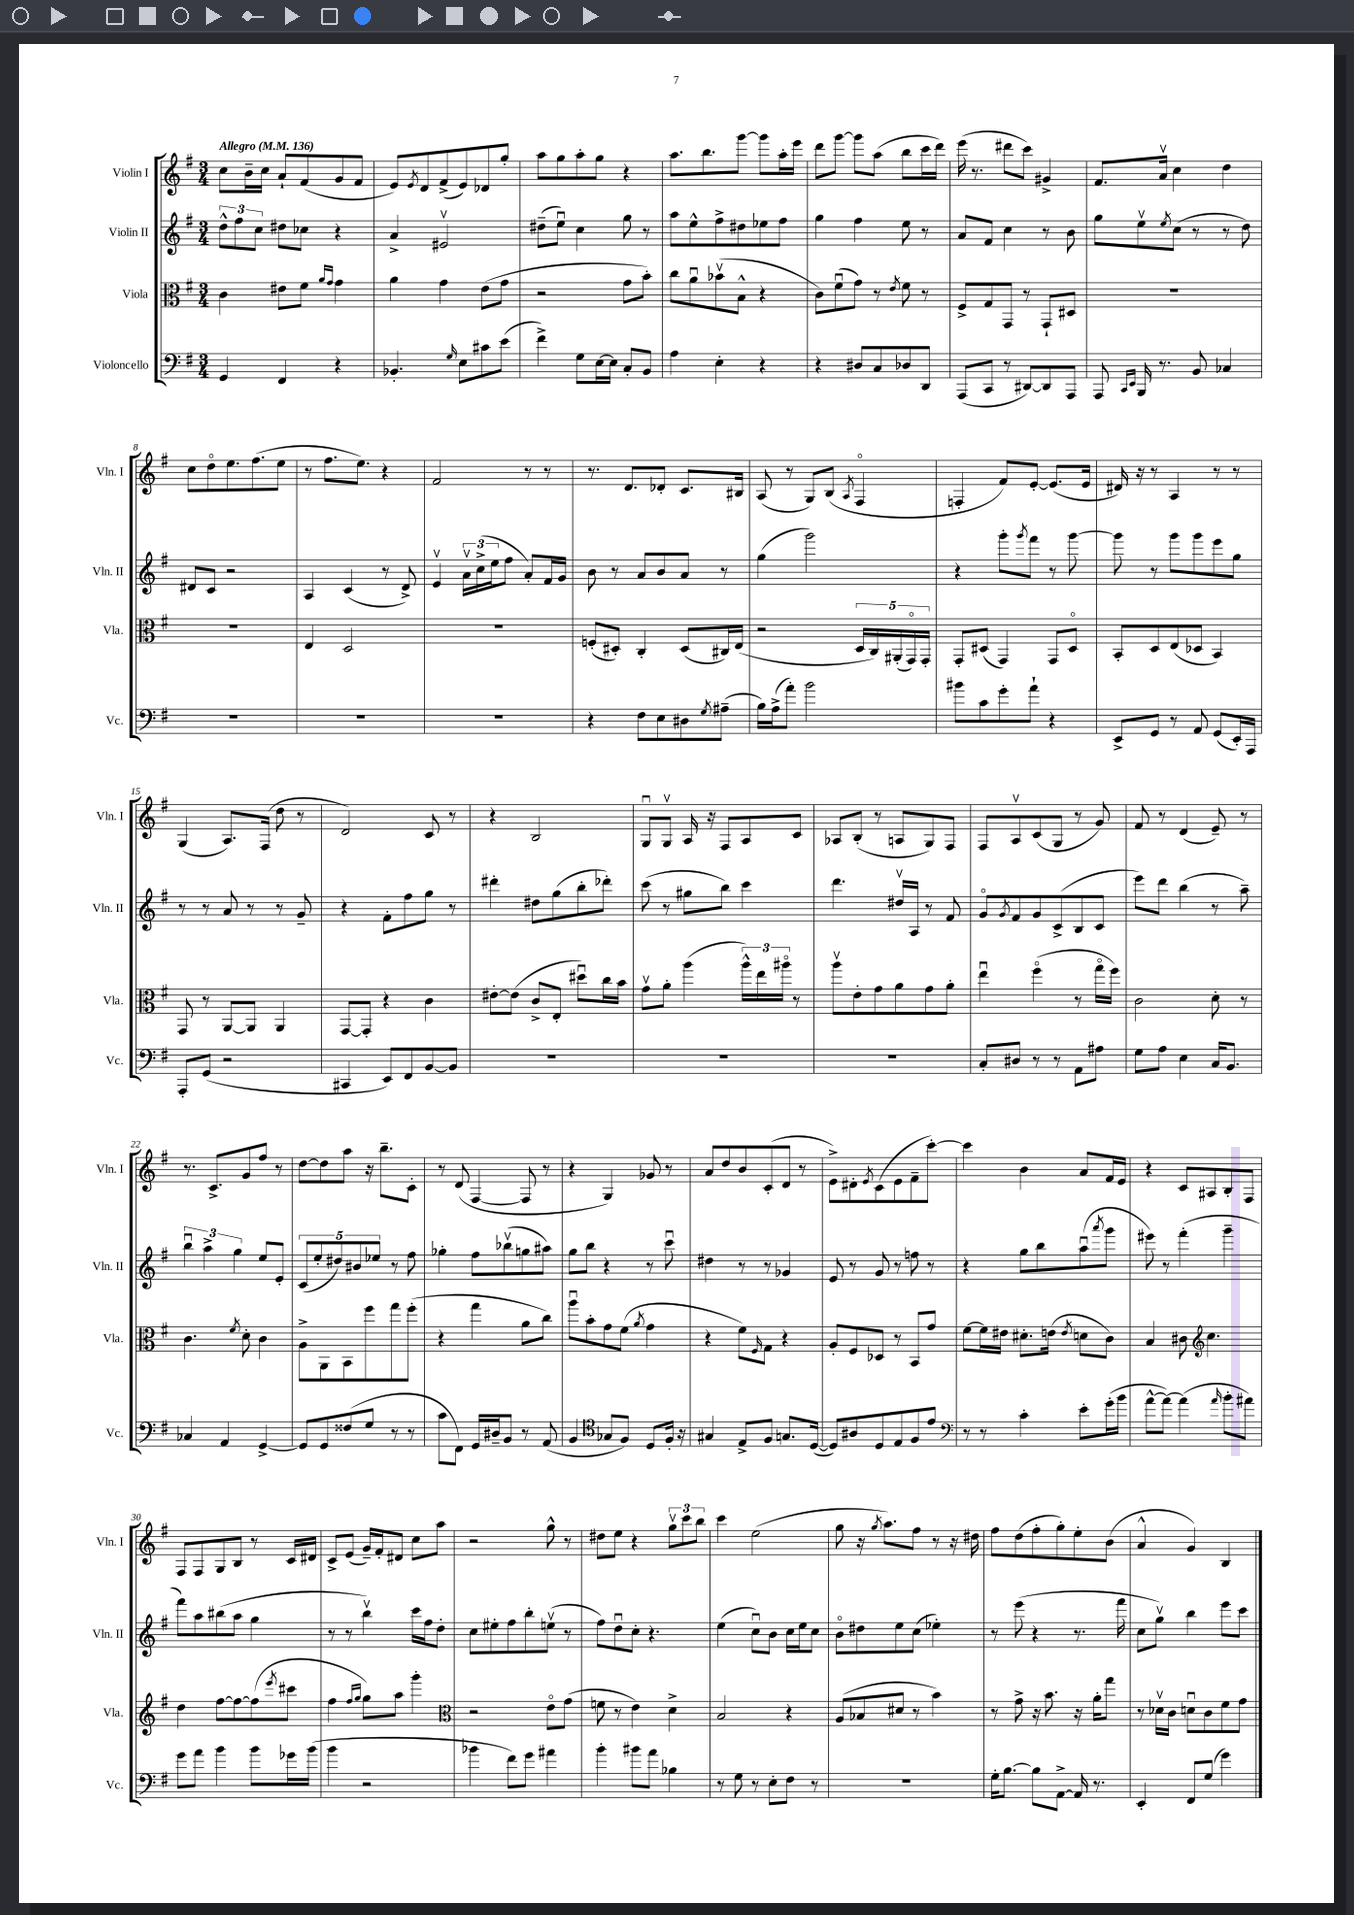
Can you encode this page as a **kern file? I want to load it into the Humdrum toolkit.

**kern	**kern	**kern	**kern
*part4	*part3	*part2	*part1
*staff4	*staff3	*staff2	*staff1
*I"Violoncello	*I"Viola	*I"Violin II	*I"Violin I
*I'Vc.	*I'Vla.	*I'Vln. II	*I'Vln. I
*clefF4	*clefC3	*clefG2	*clefG2
*k[f#]	*k[f#]	*k[f#]	*k[f#]
*M3/4	*M3/4	*M3/4	*M3/4
*MM136	*MM136	*MM136	*MM136
=1	=1	=1	=1
!	!	!	!LO:TX:a:B:t=Allegro
4GG/	4c\	12dd^^\L	8cc\L
.	.	12ff#\	.
.	.	.	16b~\L
.	.	12cc\J	.
.	.	.	16cc\JJ
4FF#/	8e#X\L	8dd#X\L	8a`/L
.	8f#\J	8cc-X\J	(8f#/
.	16qqa/LL	.	.
.	16qqg/JJ	.	.
4r	4g\	4r	8g/
.	.	.	8f#/J
=2	=2	=2	=2
4.BB-X'/	4a\	4a^/	8e/L)
.	.	.	8qe/
.	.	.	8d/
.	4g\	2e#Xv/	(8f#^/
16qqG/	.	.	.
8E\L	.	.	8e/)
8c#X\	(8e\L	.	8d-X/
(8e\J	8g\J	.	8gg'/J
=3	=3	=3	=3
4f#^\)	2r	(8dd#X~\L	8aa\L
.	.	8eeu\J)	8gg\
8G\L	.	4cc\	8aa'\
[16E\L	.	.	8gg\J
16E\JJ]	.	.	.
8C'/L	8g\L	8gg\	4r
8BB/J	8b'\J)	8r	.
=4	=4	=4	=4
4A\	8cc\L	8aa\L	8.aa\L
.	8au\	8ee^^\	.
.	.	.	8.bb\
4E'\	(8b-Xv\	8ff#^\	.
.	8B^^\J	8dd#X\	[8ggg\J
4r	4r	8ee-X\	8ggg\L]
.	.	8ff#\J	16aa'\L
.	.	.	16eee\JJ
=5	=5	=5	=5
4r	8c\L)	4gg\	8ddd\L
.	(8f#u\	.	[8ggg\J
8D#X/L	8g\J)	4ff#\	8ggg\L]
8C/	8r	.	(8aa\J
.	8qe/	.	.
8D-X/	8f#\	8ee\	8bb\L
8DD/J	8r	8r	16ccc\L
.	.	.	16ddd\JJ)
=6	=6	=6	=6
(8AAA/L	8F#^/L	8a/L	(16eee\
.	.	.	8.r
8CC/J	8G/	8f#/J	.
8r	8GG/J	4cc\	8ddd#X\L
[8DD#X/L)	8r	.	8ccc\J)
8DD#/]	8GG`/L	8r	4g#X^/
8AAA/J	8D#X/J	8b\	.
=7	=7	=7	=7
8AAA/	2.r	8gg\L	8.f#/L
16qqCC/LL	.	.	.
16qqEE/JJ	.	.	.
16BBB/	.	8eev\	.
8.r	.	.	16av/Jk
.	.	8qee/	.
.	.	(8cc\J	4cc\
8BB/	.	8r	.
4C-X/	.	8r	4dd\
.	.	8dd\)	.
!!LO:LB:g=z
=8	=8	=8	=8
2.r	2.r	8d#X/L	8cc\L
.	.	8c/J	8dd\
.	.	2r	8.ee\
.	.	.	(8.ff#\
.	.	.	8ee\J
=9	=9	=9	=9
2.r	4E/	4A/	8r
.	.	.	8.ff#\L
.	2D/	(4c/	.
.	.	.	8.ee\J)
.	.	8r	4r
.	.	8d^/)	.
=10	=10	=10	=10
2.r	2.r	4ev/	2f#/
.	.	24av\LL	.
.	.	(24cc^\	.
.	.	24ee\J	.
.	.	8ff#\J	.
.	.	8a'/L)	8r
.	.	16f#/L	8r
.	.	16g/JJ	.
=11	=11	=11	=11
4r	(8Fn'/L	8b\	8.r
.	8D#X'/J)	8r	.
.	.	.	8.d/L
8F#\L	4C'/	8a/L	.
8E\	.	8b/	8d-X'/J
8D#X\	(8D#/L	8a/J	8.c/L
8qG/	.	.	.
(8A#X~\J	16C#X/L)	8r	.
.	(16E/JJ	.	16B#X/Jk
=12	=12	=12	=12
16B\LL)	2r	(4gg\	(8A/
(16A^\J	.	.	.
8a'\J)	.	.	8r
2b\	.	2ggg\)	8G/L)
.	.	.	(8B/J
.	.	.	8qA/
.	20D/LL	.	4F#/
.	20C/)	.	.
.	(20AA#X'/	.	.
.	20GG/)	.	.
.	20GG'/JJ	.	.
=13	=13	=13	=13
8b#X\L	8GG'/L	4r	4Fn'/
8c\	(8D#X/J	.	.
8g'\	4GG/)	8ggg'\L	8f#/L)
.	.	8qggg/	.
8a`\J	.	8fff#\J	[8e'/J
4r	8GG/L	8r	(8.e/L]
.	8D#/J	[8ggg\	.
.	.	.	16e/Jk
=14	=14	=14	=14
8EE^/L	8BB'/L	8ggg\]	16d#X/)
.	.	.	16r
8GG/J	8D/	8r	8r
8r	(8E/	8ggg\L	4A/
8AA/	8D-X/J	8ggg\	.
(8GG/L	4BB/)	8eee\	8r
16EE'/L)	.	8gg\J	8r
16AAA/JJ	.	.	.
!!LO:LB:g=z
=15	=15	=15	=15
8AAA'/L	8GG/	8r	(4G/
(8GG/J	8r	8r	.
2r	[8AA/L	8a/	8.A/L)
.	8AA/J]	8r	.
.	.	.	(16F#/Jk
.	4AA/	8r	8dd\
.	.	8g~/	8r
=16	=16	=16	=16
4CC#X/	[8GG/L	4r	2d/)
.	8GG'/J]	.	.
8EE/L)	4r	8f#'\L	.
8FF#/	.	8ff#\	.
[8BB/	4c\	8gg\J	8c/
8BB/J]	.	8r	8r
=17	=17	=17	=17
2.r	[8e#X'\L	4ddd#X'\	4r
.	(8e#\J]	.	.
.	8c^/L	8dd#X\L	2B/
.	8E'/J	(8gg\	.
.	8dd#Xu\L)	8bb'\	.
.	16cc\L	8ddd-X'\J)	.
.	16b\JJ	.	.
=18	=18	=18	=18
2.r	8gv\L	(8ccc\	8Gu/L
.	8a'\J	8r	8Gv/J
.	(4aa\	8gg#X\L	16A/
.	.	.	16r
.	.	8bb\J)	8F#/L
.	24aa^^\LL)	4ccc\	8A/
.	24ee\	.	.
.	24aa#X\JJ	.	.
.	8r	.	8c/J
=19	=19	=19	=19
2.r	8aav\L	4.ddd\	8A-X/L
.	8e'\	.	(8B'/J
.	8g\	.	8r
.	8a\	16dd#Xv/LL	8An/L
.	.	16A/JJ	.
.	8g\	8r	8G/)
.	8a'\J	8f#/	8F#/J
=20	=20	=20	=20
8C'/L	4eeu\	8g/L	8F#/L
.	.	8qg/	.
8D#X/J	.	8f#/	8Av/
8r	(4ff#\	8g/	(8c/
8r	.	(8c^/	8G/J
8AA\L	8r	8B/	8r
8A#X\J	16gg\LL	8c/J	8g/)
.	16ff#\JJ)	.	.
=21	=21	=21	=21
8G\L	2c\	8eee\L)	8f#/
8A\J	.	8ddd\J	8r
4E\	.	(4bb\	(4d/
16C/KL	8d'\	8r	8e~/)
8.BB/J	.	.	.
.	8r	8aa~\)	8r
!!LO:LB:g=z
=22	=22	=22	=22
4C-X/	4.c\	6bbu\	8.r
.	.	6aa^\	.
.	.	.	8.c^/L
4AA/	.	.	.
.	.	6gg\	.
.	8qf#/	.	.
.	8d'\	.	8g/
[4GG^/	4c\	8ee/L	8ff#/J
.	.	8e'/J	8r
=23	=23	=23	=23
8GG/L]	8A^\L	(10c/L	[8dd\L
.	.	10ee'/	.
8GG/	8AA\	.	8dd\]
.	.	10dd#X/)	.
(8F##X/	8BB\	.	8aa\J
.	.	10b#X/	.
8G/J	8ff#\	.	16r
.	.	10ee-X/J	.
.	.	.	8.bb~\L
8r	8gg\	8r	.
8r	(8ff#'\J	8ff#\	8c'\J
=24	=24	=24	=24
8c\L	4r	4gg-X'\	8r
8FF#\J)	.	.	(8d/
16GG/LL	4gg\	8ff#\L	[4F#/
16D#X~/J	.	.	.
8BB/J	.	(8bb-Xv\	.
8r	8a\L	8ggn\	8F#/]
(8AA/	8cc\J)	8aa#X\J)	8r
=25	=25	=25	=25
4BB/	8aau\L	8gg\L	4r
.	8b'\	8bb\J	.
*clefC4	*	*	*
8G-X/L	8g\	4r	4G/)
8F#/J)	(8f#\J	.	.
.	8qa/	.	.
8D/L	4g\	8r	8g-X/
16F#'/Jk	.	8cccu\	8r
16r	.	.	.
=26	=26	=26	=26
4G#X/	4r	4dd#X\	8a/L
.	.	.	8dd/
8E^/L	8f#\L)	8r	8b/
.	16qqF#/	.	.
8F#/J	8G\J	8r	(8c'/
8.Gn/L	4r	4g-X/	8d/J
.	.	.	8r
([16D/Jk	.	.	.
=27	=27	=27	=27
8D/L])	8A'/L	8e/	8e^\L)
8A#X/	8F#/	8r	8d#X'\
.	.	.	8qe/
8D/	8D-X/J	8g/	(8c\
8E/	8r	8r	8e\
8F#/	8BB/L	8ffn\	8f#~\
8e/J	8g/J	8r	[8ccc'\J)
=28	=28	=28	=28
*clefF4	*	*	*
8r	[8f#\L	4r	4ccc\]
8r	16f#\L]	.	.
.	16e#X\JJ	.	.
4c'\	8.d#X'\L	8gg\L	4b\
.	.	8bb\	.
.	(16en\Jk	.	.
.	8qe/	.	.
8e'\L	8dn\L	(8aau\	8a/L
.	.	8qaaa/	.
(16g'\L	8c\J)	8ggg\J	16f#/L
16b\JJ	.	.	16e/JJ
=29	=29	=29	=29
[8a^^\L	4B/	8eee#X\)	4r
8a\J_)	.	8r	.
(4a\]	8c#X\	(4fff#'\	8c/L
*	*clefG2	*	*
.	4.cc\	.	8A#X/
16qqa/	.	.	.
8b'\L	.	4ggg~\	8B'/
8a#X\J)	.	.	8F#/J
!!LO:LB:g=z
=30	=30	=30	=30
8g\L	4dd\	8fff#\L)	8F#/L
8a\J	.	8aa\	8F#/
4b\	[8ff#\L	(8bb#X\	8G/
.	8ff#\_	8aa\J	8B/J
8b\L	(8ff#\]	4gg\	8r
.	8qeee/	.	.
16g-X\L	8ccc#X\J	.	16c/LL
(16b\JJ	.	.	16d#X/JJ
=31	=31	=31	=31
4b\	4ff#\	8r	8c^/L
.	.	8r	(8e/J
.	16qqff#/LL	.	.
.	16qqgg/JJ	.	.
2r	8gg\L)	4bbv\)	16g~/LL)
.	.	.	16f#'/J
.	8aa\J	.	8d#X/J
.	4ggg'\	16ccc\LL	8cc\L
.	.	16ff#\J	.
.	.	8dd'\J	8aa\J
=32	=32	=32	=32
*	*clefC3	*	*
4b-X\	2r	8cc\L	2r
.	.	8ee#X'\	.
8f#\L)	.	8ff#\	.
8g\J	.	8bb'\	.
4a#X\	8e\L	(8eenv\J	8gg^^\
.	(8g\J	8r	8r
=33	=33	=33	=33
4b'\	8fn\	8ff#\L)	8dd#X\L
.	8r	8ddu\	8ee\J
8b#X\L	4e\)	8cc'\J	4r
8a\J	.	4.r	.
4B-X\	4d^\	.	12ggv\L
.	.	.	12ccc\
.	.	.	12bb\J
=34	=34	=34	=34
8r	2B/	(4ee\	4ccc\
8G\	.	.	.
8r	.	8ccu\L)	(2ee\
8E'\L	.	8b\J	.
8F#\J	4r	16cc\LL	.
.	.	16ee\J	.
8r	.	8cc\J	.
=35	=35	=35	=35
2.r	(8A/L	8b\L	8gg\
.	8B-X/	8dd#X\	16r
.	.	.	8qgg/
.	.	.	8.aa\L)
.	8d#X/J	8ee\	.
.	8r	(8cc\J	8ff#\J
.	4b\)	4ee-X'\)	8r
.	.	.	16r
.	.	.	16dd#X\
=36	=36	=36	=36
16G'\KL	8r	8r	8ff#\L
[8.B\J	.	.	.
.	8g^\	(8eee\	(8dd\
8B\L]	16r	4r	8ff#'\
.	8.b\	.	.
[8AA^\J	.	.	8gg'\)
16AA/]	16r	8.r	8ee'\
8.r	16a'\KL	.	.
.	8gg\J	.	(8b\J
.	.	16fff#\	.
=37	=37	=37	=37
4EE'/	8r	8cc\L	4a^^/
.	16d-Xv\LL	8ggv\J)	.
.	16c\JJ	.	.
8FF#/L	8dnu\L	4bb\	4g/)
(8G/J	8c\	.	.
4g\)	8f#\	8eee\L	4B/
.	8g\J	8ccc\J	.
==	==	==	==
*-	*-	*-	*-
